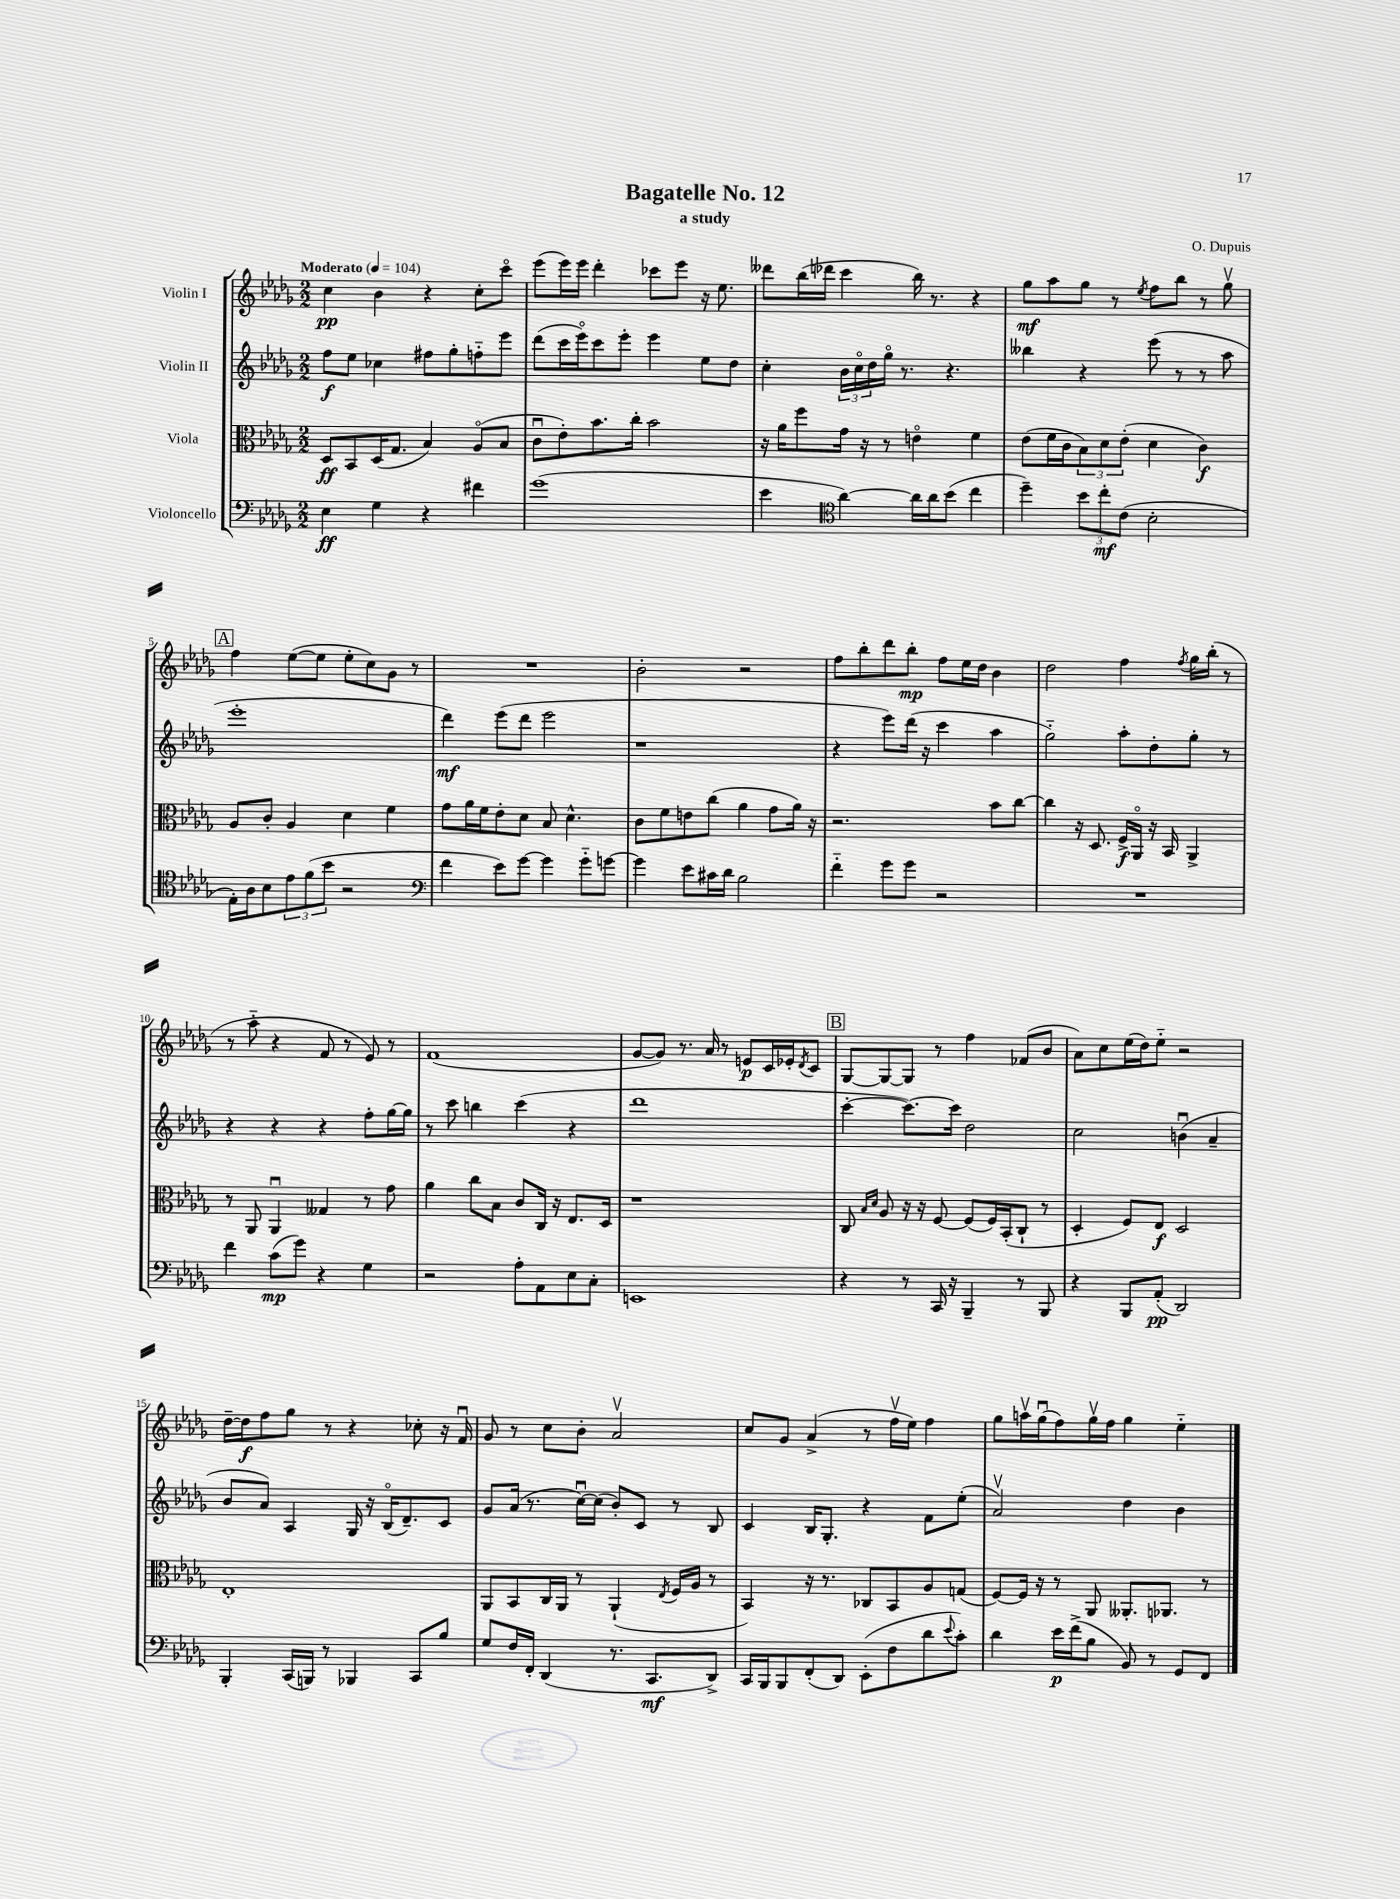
\header { title = "Bagatelle No. 12" composer = "O. Dupuis" subtitle = "a study" }
<<
\new StaffGroup <<
\new Staff = "s0" \with { instrumentName = "Violin I" } {
    \clef treble \key des \major \numericTimeSignature \time 2/2 \tempo "Moderato" 4 = 104
    c''4\pp bes'4 r4 c''8-. c'''8\flageolet |
    ees'''8( ees'''16) ees'''16 des'''4-. ces'''8 ees'''8 r16 ees''8. |
    deses'''8 bes''16( des'''16 c'''4 bes''16) r8. r4 |
    ges''8\mf aes''8 ges''8 r8 \acciaccatura { ees''8 } f''8 bes''8 r8 ges''8\upbow |
    \mark \markup { \box "A" } f''4 ees''8~( ees''8 ees''8-. c''8) ges'8 r8 |
    R1 |
    bes'2-. r2 |
    f''8 bes''8-. des'''8 bes''8-.\mp f''8 ees''16 des''16 bes'4 |
    des''2 f''4 \acciaccatura { f''8 } ges''16 bes''16-.( r8 |
    r8 aes''8-_ r4 f'8 r8 ees'8) r8 |
    f'1( |
    ges'8~ ges'8) r8. aes'16 r8 e'8\p c'16 ees'16-. \acciaccatura { des'8 } c'8 |
    \mark \markup { \box "B" } ges8~ ges8~ ges8 r8 f''4 fes'8( bes'8 |
    aes'8) c''8 ees''16( des''16) ees''8-_ r2 |
    des''16~-- des''16\f f''8 ges''8 r8 r4 ces''8-. r16 f'16\downbow |
    ges'8 r8 c''8 bes'8-. aes'2\upbow |
    c''8 ges'8 aes'4->( r8 f''16\upbow ees''16) f''4 |
    ges''8 a''16\upbow ges''16\downbow( f''8) ges''16\upbow f''16 ges''4 ees''4-_ \bar "|." |
}
\new Staff = "s1" \with { instrumentName = "Violin II" } {
    \clef treble \key des \major \numericTimeSignature \time 2/2
    f''8\f ees''8 ces''4 fis''8 ges''8-. f''8-_ ees'''8 |
    des'''8( c'''16 ees'''16\flageolet) c'''8 ees'''8-. ees'''4 ees''8 des''8 |
    c''4-. \tuplet 3/2 { bes'16 c''16\flageolet des''16 } ges''16\flageolet r8. r4. |
    beses''4 r4 ees'''8( r8 r8 aes''8 |
    \mark \markup { \box "A" } ees'''1-. |
    des'''4\mf) ees'''8( des'''8 ees'''2 |
    r1 |
    r4 ees'''8) des'''16( r16 c'''4 aes''4 |
    ges''2-_) aes''8-. des''8-. ges''8-. r8 |
    r4 r4 r4 f''8-. ges''16~ ges''16 |
    r8 c'''8 b''4 c'''4( r4 |
    des'''1 |
    \mark \markup { \box "B" } c'''4~-. c'''8.~) c'''16 des''2 |
    c''2 b'4\downbow( aes'4-- |
    bes'8 aes'8) aes4 ges16 r16 bes16\flageolet( des'8.--) c'8 |
    ges'8 aes'16( r8. c''16~\downbow) c''16( bes'8-.) c'8 r8 bes8 |
    c'4 bes16 ges8.-. r4 f'8 ees''8-.( |
    aes'2\upbow) des''4 bes'4 \bar "|." |
}
\new Staff = "s2" \with { instrumentName = "Viola" } {
    \clef alto \key des \major \numericTimeSignature \time 2/2
    des8\ff bes,8 des16( ges8. bes4) aes8\flageolet( bes8 |
    c'8\downbow ees'8-.) bes'8. c''16-. bes'2 |
    r16 aes'16 f''8 ges'16 r16 r8 e'4\flageolet f'4 |
    ees'8( f'16 c'16 \tuplet 3/2 { bes8) des'8 ees'8-.( } des'4 c'4\f) |
    \mark \markup { \box "A" } aes8 c'8-. aes4 des'4 f'4 |
    ges'8 aes'16 f'16 ees'8-. des'8 bes8 des'4.-^ |
    c'8 f'8 e'8 c''8( aes'4 ges'8 aes'16) r16 |
    r2. bes'8 c''8~ |
    c''4 r16 des8. f16->\f aes,16\flageolet r16 bes,16 aes,4-> |
    r8 aes,8 aes,4\downbow geses4 r8 ges'8 |
    aes'4 c''8 bes8 c'8 c16 r16 ees8. des16 |
    r1 |
    \mark \markup { \box "B" } c8 \grace { bes16 des'16 } aes8 r16 r16 f8~ f8( f16) bes,16-.( c8-! r8 |
    des4-. f8) ees8\f des2 |
    ees1-. |
    aes,8 bes,8 c16 aes,16 r8 aes,4-!( \acciaccatura { ees8 } f16 aes16 r8 |
    bes,4) r16 r8. ces8 bes,8 aes8 g8( |
    f8~) f16 r16 r8 aes,8 aeses,8.-. aes,8. r8 \bar "|." |
}
\new Staff = "s3" \with { instrumentName = "Violoncello" } {
    \clef bass \key des \major \numericTimeSignature \time 2/2
    ees4\ff ges4 r4 fis'4 |
    ges'1( |
    ees'4 \clef tenor aes'4~) aes'16 aes'16 bes'8( c''4 |
    des''4--) \tuplet 3/2 { bes'8 c''8-.\mf c'8( } bes2-. |
    \mark \markup { \box "A" } ees16-.) aes16 bes8 \tuplet 3/2 { ees'8 f'8( bes'8 } r2 |
    \clef bass f'4 ees'8) ges'8~ ges'4 ges'8-_ g'8~ |
    g'4 ees'8 cis'16 des'16 bes2 |
    f'4-_ ges'8 ges'8 r2 |
    R1 |
    f'4 c'8\mp( ges'8) r4 ges4 |
    r2 aes8-. aes,8 ees8 c8-. |
    e,1 |
    \mark \markup { \box "B" } r4 r8 c,16 r16 bes,,4-- r8 bes,,8 |
    r4 bes,,8 aes,8-.\pp( des,2) |
    bes,,4-. c,16( b,,16) r8 bes,,4 c,8 bes8 |
    ges8 f16 f,16-. des,4( r8. c,8.\mf des,8->) |
    c,16 bes,,16 bes,,8 f,8-.( des,8) ees,8-.( f8 des'8 \appoggiatura { ees'8 } c'8-.) |
    des'4 ees'16\p f'16->( bes8 bes,8) r8 ges,8 f,8 \bar "|." |
}
>>
>>
